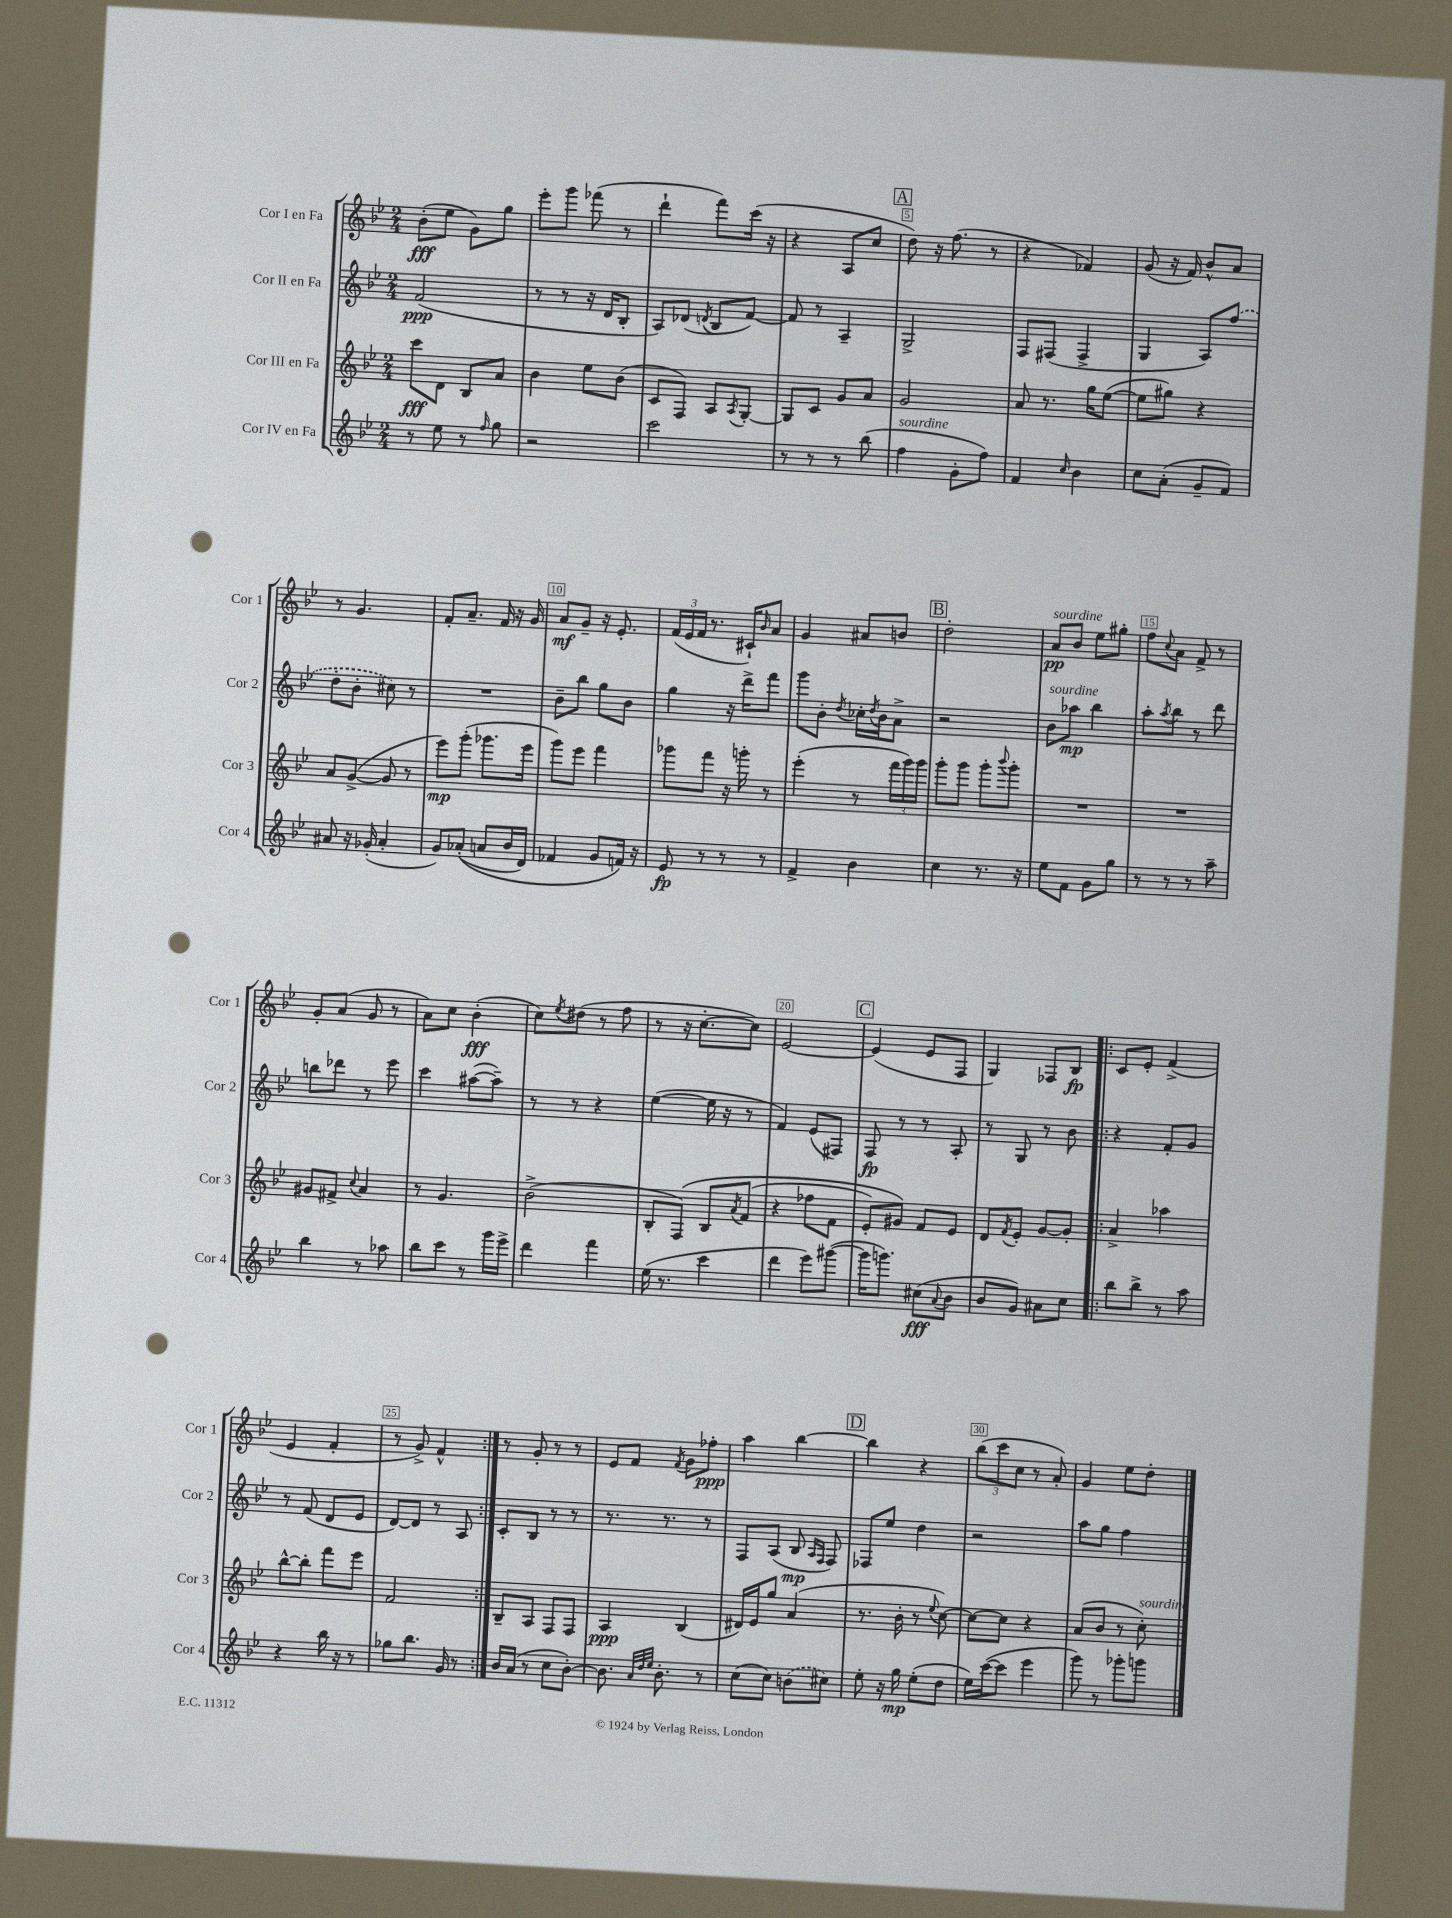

**kern	**kern	**kern	**kern
*staff4	*staff3	*staff2	*staff1
*clefG2	*clefG2	*clefG2	*clefG2
*k[b-e-]	*k[b-e-]	*k[b-e-]	*k[b-e-]
*M2/4	*M2/4	*M2/4	*M2/4
8r	8ccc	(2f	(8b-'
8ee-	8d	.	8ee-
8r	8B-	.	8g)
16qqff	.	.	.
8gg	8a	.	8gg
=	=	=	=
2r	4b-	8r	8eee-'
.	.	8r	8ggg
.	8ee-	16r	(8fff-
.	.	16d	.
.	(8b-	8B-'	8r
=	=	=	=
2ccc	8c	8A)	4ddd`
.	8F)	(8d-	.
.	.	8qd	.
.	8A	8B-	8fff)
.	8qA	.	.
.	[8G'	[8f)	(16ccc
.	.	.	16r
=	=	=	=
8r	8G]	8f]	4r
8r	8c	8r	.
8r	8g	4A~	8A
(8bb-	8a	.	8cc
=	=	=	=
4ff	2g	2G^	8dd)
.	.	.	16r
.	.	.	(8.ff
8g'	.	.	.
8ff)	.	.	8r
=	=	=	=
4f	8a	8F	4r
.	8.r	(8F#	.
16qqcc	.	.	.
4b-	.	4F#^	4f-)
.	16gg	.	.
.	([8ee-	.	.
=	=	=	=
8cc	8ee-]	4G	(8g
(8a'	8gg#)	.	16r
.	.	.	16f)
8g~	4r	8A)	8b-^^
8f)	.	(8ff	8a
=	=	=	=
8a#	8a	8dd'	8r
16r	([8g^	8b-'	4.g
(16g-'	.	.	.
4a#'	8g]	8cc#)	.
.	8r	8r	.
=	=	=	=
8g)	8eee-)	2r	8f'
&((8a-'	(8ggg'	.	8.a~
8a	8.ggg-	.	.
.	.	.	16f
16b-	.	.	16r
16d)	16eee-	.	16g
=	=	=	=
4f-	8ggg)	8b-~	8a
.	8eee-	8bb-	8g~
8g	4fff	8gg	16r
.	.	.	8.e-'
16f&)	.	8b-	.
16r	.	.	.
=	=	=	=
8e-	8ggg-	4gg	(24f
.	.	.	24e-
.	.	.	24f
8r	8fff	.	8.r
8r	16r	16r	.
.	16ggg'	16ddd^	16c#`)
.	.	.	16qqb-
8r	8r	8fff	8a
=	=	=	=
4f^	(4eee-'	8ggg	4g
.	.	8b-'	.
.	.	8qdd	.
4b-	8r	16cc-'	8a#
.	.	8qdd	.
.	.	16b-	.
.	24fff	8a^	8b
.	24ggg)	.	.
.	24ggg	.	.
=	=	=	=
4cc	8ggg'	2r	2dd'
.	8ggg	.	.
8.r	8ggg'	.	.
.	8qqbbb-	.	.
.	8ggg'	.	.
16r	.	.	.
=	=	=	=
8ee-	2r	8b-	8a
8f	.	8aa-	8b-
8g	.	4bb-	8ee-
8gg	.	.	8gg#'
=	=	=	=
8r	2r	8aa'	8ff
.	.	8qaa	8qqcc
8r	.	8bb-	8a
8r	.	8r	8f^
8aa~	.	8ddd	8r
=	=	=	=
4bb-	8g#	8bb	8g'
.	8f#^	8ddd-	(8a
.	8qqcc	.	.
8r	4a	8r	8g
8aa-	.	8eee-	8r
=	=	=	=
8bb-	8r	4ccc	8a)
8ccc	4.g	.	8cc
8r	.	([8aa#	(4b-'
16ggg	.	8aa#~])	.
16eee-^	.	.	.
=	=	=	=
4ddd	(2b-^	8r	8cc)
.	.	.	8qee-
.	.	8r	(8dd#
4fff	.	4r	8r
.	.	.	8ff
=	=	=	=
(16ee-	8B-'	([4ee-	8r
8.r	.	.	.
.	&(8F)	.	16r
.	.	.	[8.cc'
4ccc	8B-	16ee-]	.
.	.	16r	.
.	8qa	.	.
.	(8f	8r	8cc])
=	=	=	=
4ddd	4r	4f)	[2e-
8eee-)	8ff-	(8e-	.
([8ggg#	8f	8F#)	.
=	=	=	=
16ggg#]	8e-')	8F	(4e-]
8.ggg)	.	.	.
.	8g#&)	8r	.
(8cc#	8f	8r	8e-
8qqa	.	.	.
8b-	8e-	8A'	8F
=	=	=	=
8b-	8d	8r	4G)
.	8qf	.	.
8g)	8e-'	8G	.
8a#	[8g	8r	8F-
8cc	8g']	8b-	8B-
=!|:	=!|:	=!|:	=!|:
8bb-	4a^	4r	8c
8bb-^	.	.	8e-'
8r	4aa-	8f'	(4f^
8aa	.	8g	.
=	=	=	=
4r	[8bb-^^	8r	4e-
.	8bb-']	(8f	.
16bb-	8fff	8d	4f'
16r	.	.	.
8r	8eee-	8e-	.
=	=	=	=
8gg-	2f	[8d)	8r
8.bb-	.	8d]	8g^)
.	.	8r	4f^^
16g	.	.	.
8r	.	8A	.
=:|!	=:|!	=:|!	=:|!
16b-	8B-~	8c'	8r
(16a	.	.	.
8r	8A	8B-	8g'
8cc	8F	8r	8r
[8b-')	8F	8r	8r
=	=	=	=
8.b-]	4A	8.r	8e-
.	.	.	8f
32qqa	.	.	.
32qqdd	.	.	.
32qqee-	.	.	.
8.b-'	.	8.r	.
.	.	.	8qf
.	(4B-	.	8g
8r	.	8r	8ff-'
=	=	=	=
(8cc	16d#)	8F	4aa
.	16e-	.	.
8cc)	8gg	(8A	.
(8b	(4a	8B-	[4bb-
.	.	16qqA	.
.	.	16qqF	.
8cc#)	.	8F)	.
=	=	=	=
8ee-'	8.r	8F-	4bb-]
16r	.	8ee-	.
16gg	16b-'	.	.
(8ee-'	8r	4dd	4r
.	8qqee-	.	.
8dd	[8cc)	.	.
=	=	=	=
16ee-)	8cc_	2r	(12bb-
([16ccc	.	.	.
.	.	.	12ccc
8ccc]	8cc]	.	.
.	.	.	12cc
4eee-	4r	.	8r
.	.	.	8a')
=	=	=	=
8ggg)	(8a	8aa	4g
8r	8b-	8gg	.
8ggg-'	8r	4ff	8ee-
8ggg	8cc')	.	8dd'
==	==	==	==
*-	*-	*-	*-
